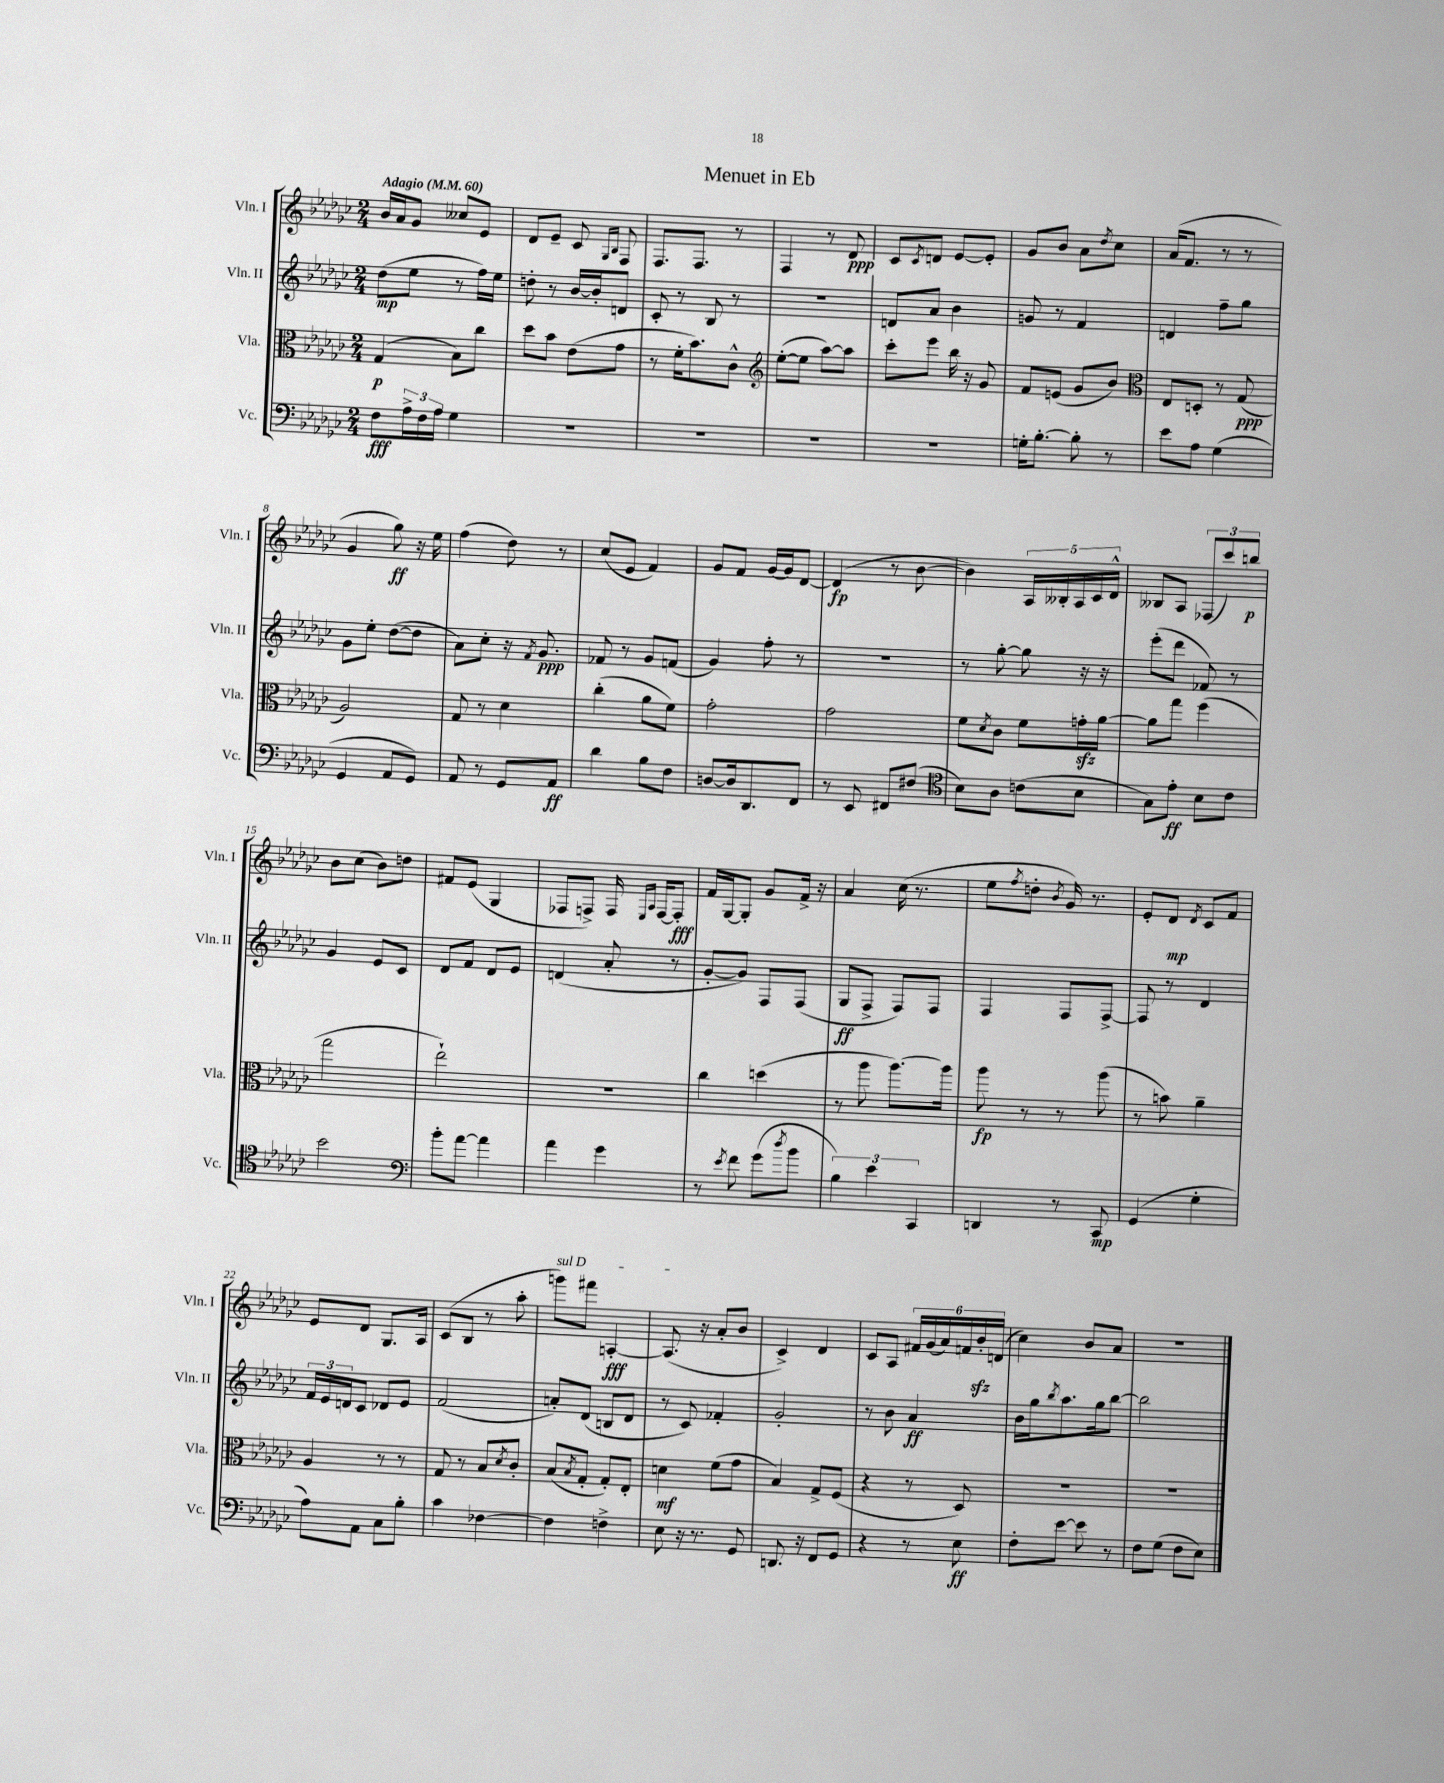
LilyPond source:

\header { title = "Menuet in Eb" }
<<
\new StaffGroup <<
\new Staff = "s0" \with { instrumentName = "Vln. I" shortInstrumentName = "Vln. I" } {
    \clef treble \key ges \major \numericTimeSignature \time 2/4 \tempo "Adagio" 4 = 60
    bes'16 aes'16 ges'8 ceses''8 ees'8 |
    des'8 ees'8-- ces'8 \grace { ges16 bes16 } f8 |
    f8. f8. r8 |
    f4 r8 des'8\ppp |
    ces'8 \acciaccatura { ces'8 } d'8 ees'8~ ees'8-. |
    ges'8 bes'8 aes'8 \acciaccatura { des''8 } ces''8 |
    aes'16( f'8. r8 r8 |
    ges'4 ges''8\ff) r16 ees''16 |
    f''4( des''8) r8 |
    ces''8( ees'8 f'4) |
    ges'8 f'8 ges'16~ ges'16 des'8~ |
    des'4\fp( r8 bes'8~ |
    bes'4) \tuplet 5/4 { aes16 beses16-. aes16 ces'16 des'16-^ } |
    beses8 aes8 \tuplet 3/2 { fes8( ces'''8) b''8\p } |
    bes'8 ces''8( bes'8) d''8 |
    fis'8 ees'8( ges4 |
    fes8 f8->) f16 \grace { ees16 aes16 } f16~ f8-.\fff |
    f'16 ges16~ ges8-. ges'8 f'16-> r16 |
    aes'4 ces''16( r8. |
    ees''8 \acciaccatura { f''8 } d''8-. \acciaccatura { bes'8 } ges'16) r8. |
    ees'8-. des'8\mp \acciaccatura { des'8 } ces'8 f'8 |
    ees'8 des'8 ges8. aes16 |
    ces'8( bes8 r8 aes''8-. |
    \once \override TextSpanner.bound-details.left.text = \markup { \italic "sul D" } g'''8\startTextSpan) fis'''8 a4~-.\fff |
    a8.\stopTextSpan( r16 aes'8-. bes'8 |
    ces'4->) des'4 |
    ces'8 aes8 \tuplet 6/4 { fis'16 ges'16( aes'16) f'16 bes'16-.\sfz d'16( } |
    ces''4) bes'8 aes'8 |
    r2 \bar "|." |
}
\new Staff = "s1" \with { instrumentName = "Vln. II" shortInstrumentName = "Vln. II" } {
    \clef treble \key ges \major \numericTimeSignature \time 2/4
    des''8\mp( ees''8 r8 f''16) ees''16 |
    d''8-. r8 bes'16~ bes'16-. d'8 |
    ces'8-. r8 bes8 r8 |
    r2 |
    d'8 aes'8 bes'4 |
    g'8 r8 f'4 |
    d'4 f''8-- ges''8 |
    ges'8 ees''8-. des''8~( des''8 |
    aes'8) ces''8-. r16 \acciaccatura { f'8 } ges'8.\ppp |
    fes'8 r8 ges'8 f'8( |
    ges'4) f''8-. r8 |
    R2 |
    r8 ges''8~-. ges''8 r16 r16 |
    ees'''8-.( des'''8 fes'8) r8 |
    ges'4 ees'8 ces'8 |
    des'8 f'8 des'8 ees'8 |
    d'4( aes'8-. r8 |
    ges'8~-. ges'8) f8 f8( |
    ges8\ff f8-> f8) f8 |
    f4 f8 f8~-> |
    f8 r8 des'4 |
    \tuplet 3/2 { f'16 ees'16 d'16 } ces'8 des'8 ees'8 |
    f'2( |
    a'8-.) des'8( b8 des'8 |
    r8 ces'8) fes'4-. |
    ges'2-. |
    r8 bes'8 aes'4\ff |
    bes'16 ges''16 \acciaccatura { bes''8 } aes''8. ges''16 bes''8~ |
    bes''2 \bar "|." |
}
\new Staff = "s2" \with { instrumentName = "Vla." shortInstrumentName = "Vla." } {
    \clef alto \key ges \major \numericTimeSignature \time 2/4
    ges4\p( bes8) ces''8 |
    des''8 bes'8 ees'8( ges'8 |
    r8 f'16-. bes'8.) ces'8-^ |
    \clef treble ees''8~-.( ees''8 aes''8~) aes''8 |
    ces'''8-. ees'''8 bes''16 r16 ges'8 |
    f'8 e'8( ges'8 bes'8) |
    \clef alto ees8 d8-. r8 ges8\ppp( |
    aes2) |
    ges8 r8 des'4 |
    ces''4-.( aes'8 f'8) |
    ges'2-. |
    ges'2 |
    f'8 \acciaccatura { des'8 } ces'8 f'8 g'16-.\sfz aes'16~ |
    aes'8 ges''8 f''4( |
    ges''2 |
    ees''2-!) |
    R2 |
    ces''4 d''4( |
    r8 aes''8 aes''8.~) aes''16 |
    aes''8\fp r8 r8 aes''8( |
    r8 b'8) aes'4-- |
    aes4 r8 r8 |
    ges8 r8 bes8 \acciaccatura { des'8 } ces'8-. |
    bes8( \acciaccatura { bes8 } ges8-. ges8-.) ees8-. |
    d'4\mf f'8( ges'8 |
    bes4) ges8-> f8( |
    r4 r8 des8) |
    R2 |
    R2 \bar "|." |
}
\new Staff = "s3" \with { instrumentName = "Vc." shortInstrumentName = "Vc." } {
    \clef bass \key ges \major \numericTimeSignature \time 2/4
    f8\fff \tuplet 3/2 { aes16-> f16 aes16 } ges4 |
    R2 |
    R2 |
    R2 |
    R2 |
    g16-. bes8.~-. bes8-. r8 |
    ees'8 aes8 ges4( |
    ges,4 aes,8 ges,8) |
    aes,8 r8 ges,8 aes,8\ff |
    des'4 bes8 f8 |
    d8~ d16 des,8. f,8 |
    r8 ees,8 fis,8 fis8( |
    \clef tenor bes8) aes8 c'8( bes8 |
    ges8) ees'8-.\ff bes8 ces'8 |
    bes'2 |
    \clef bass bes'8-. aes'8~ aes'4 |
    aes'4 ges'4 |
    r8 \acciaccatura { ees'8 } f'8 ges'8( \acciaccatura { des''8 } bes'8 |
    \tuplet 3/2 { bes4) ees'4 ces,4 } |
    d,4 r8 ces,8\mp |
    ges,4( ges4-. |
    aes8) aes,8 ces8 bes8-. |
    ces'4 fes4~ |
    fes4 f4-> |
    ees8 r16 r8. ges,8 |
    d,8. r16 f,8 ges,8 |
    r4 r8 ees8\ff |
    f8-. ees'8~ ees'8 r8 |
    f8 ges8( f8 ees8) \bar "|." |
}
>>
>>
